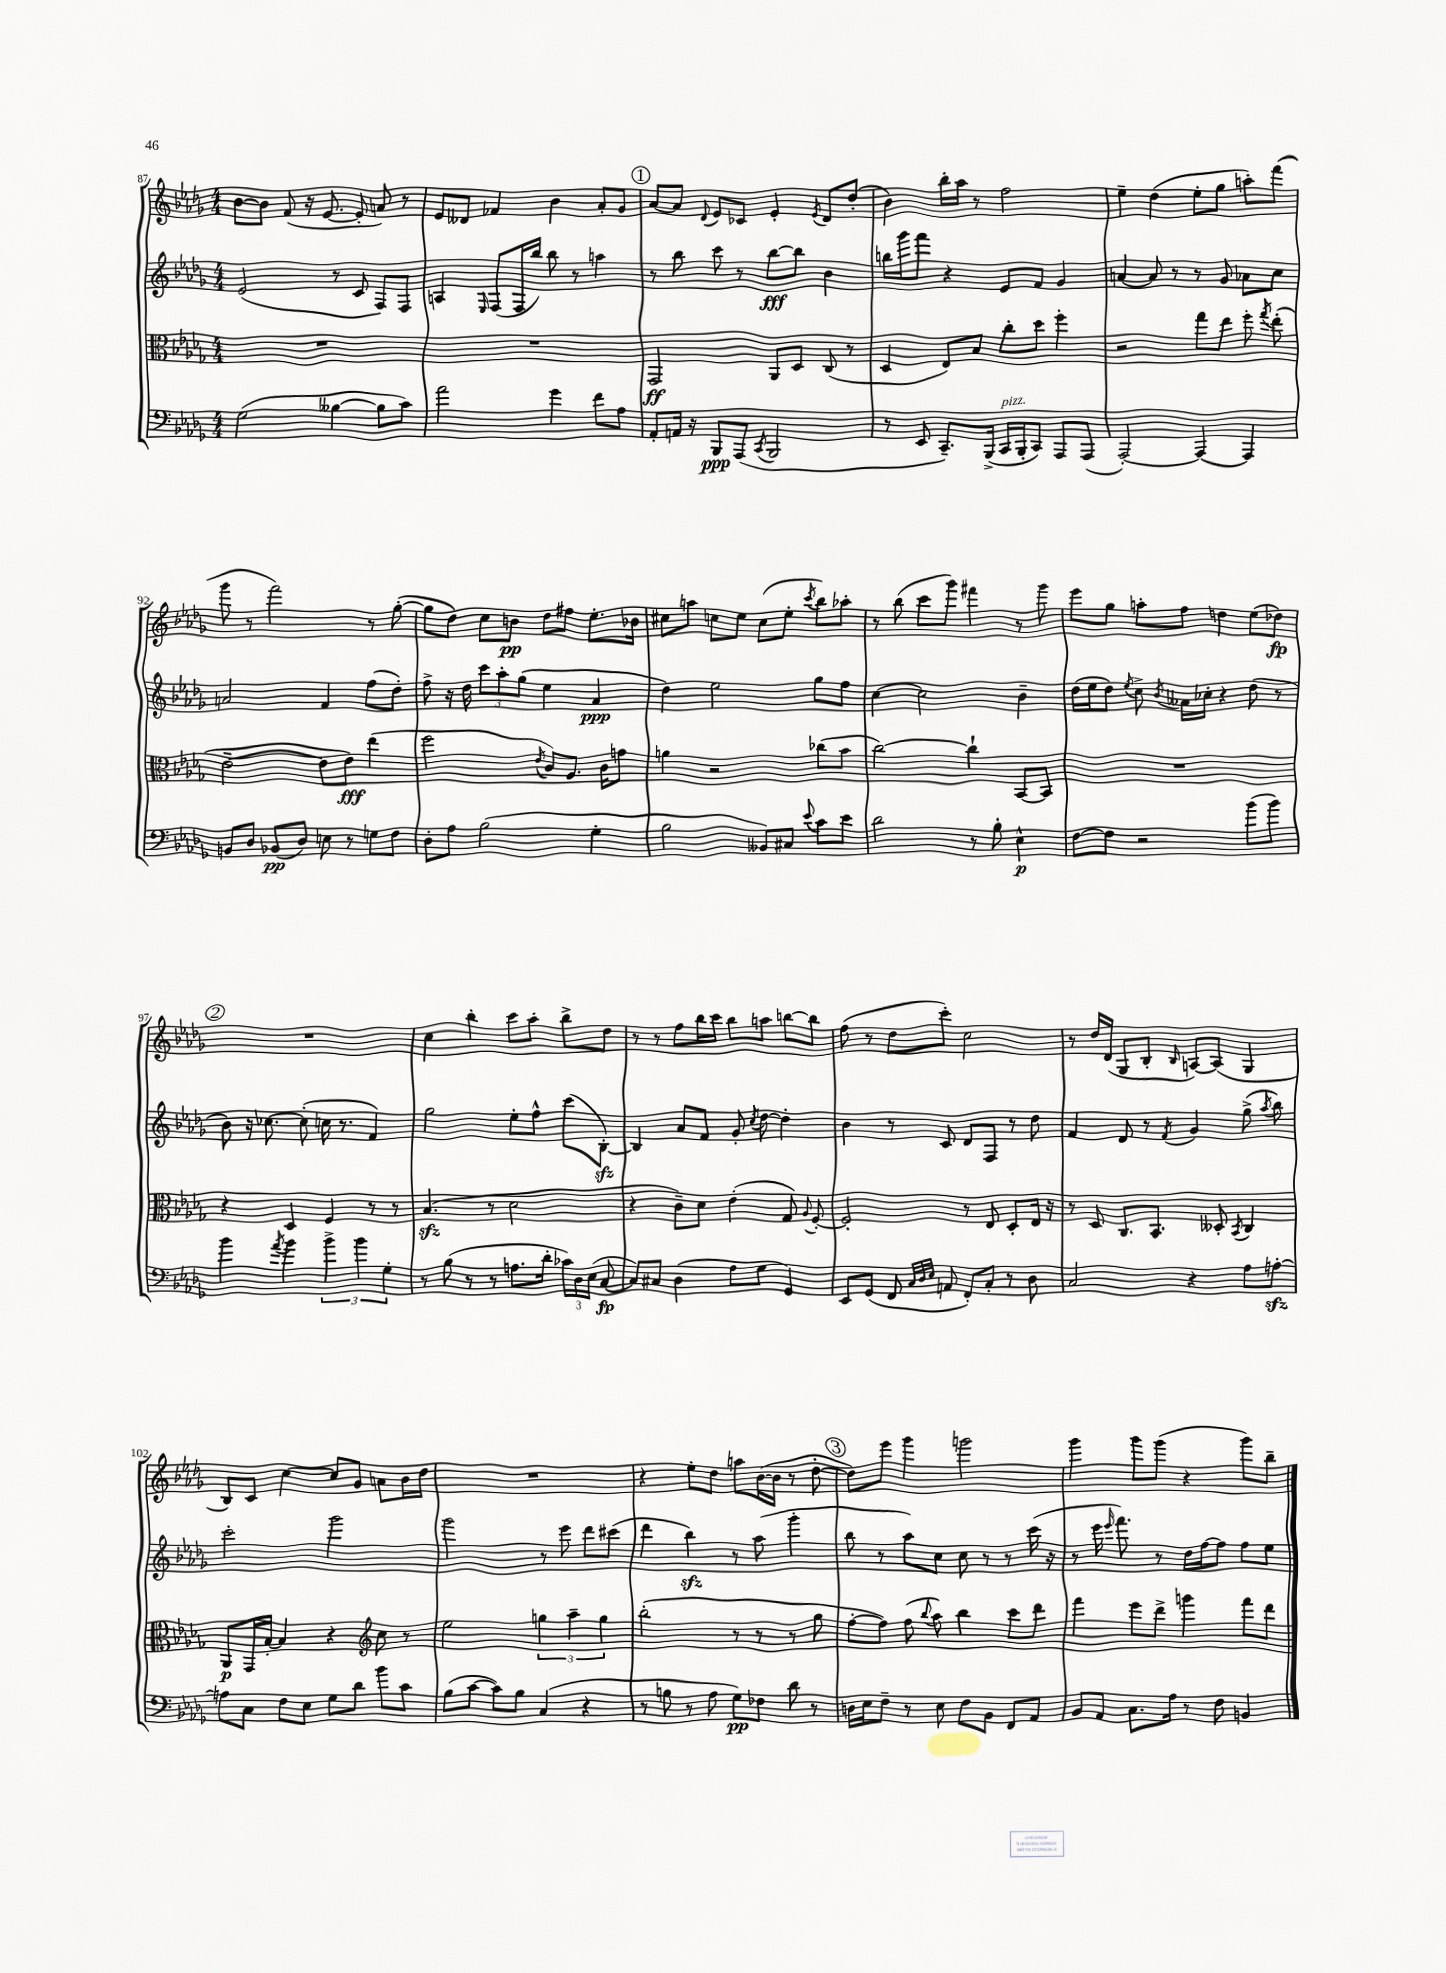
<<
\new StaffGroup <<
\new Staff = "s0" {
    \clef treble \key des \major \numericTimeSignature \time 4/4
    \autoBeamOff bes'8[~ bes'8] f'8( r16 ees'8.~ ees'8-. a'8) r8 |
    ees'8[ deses'8] fes'4 bes'4 aes'8[-. ges'8] |
    \mark \markup { \circle "1" } aes'8[~ aes'8] \appoggiatura { des'8 } ees'8[ ces'8] ees'4-. \acciaccatura { ees'8 } des'8[ des''8]-.( |
    bes'4) bes''16[-. aes''16] r8 f''2 |
    ees''4-- des''4( ees''8[-. ges''8] a''8[-.) f'''8]( |
    ges'''8 r8 f'''2) r8 ges''8~-.( |
    ges''8[ des''8]) c''8[ b'8]\pp des''8[ fis''8] ees''8.[-. bes'16] |
    cis''8[ a''8] c''8[ ees''8] c''8[( ees''8]-. \acciaccatura { c'''8 } bes''8[) aes''8]-. |
    r8 bes''8( c'''8[ ges'''8]) fis'''4 r8 ges'''8 |
    ees'''8[ ges''8] a''8[-. f''8] d''4 ees''8[( des''8]\fp) |
    \mark \markup { \circle "2" } R1 |
    c''4 bes''4-. c'''8[ aes''8]-. bes''8[-> des''8] |
    r8 r8 f''8[ bes''16 c'''16] bes''8[ a''8] b''8[~ b''8] |
    f''8( r8 des''8[ c'''8]-.) c''2 |
    r8 des''16[ des'16]( ges8[ bes8]-. \grace { bes16 } a8[~) a8]( ges4 |
    bes8[) c'8] c''4~ c''8[ ges'8] a'8[ bes'16 des''16] |
    R1 |
    r4 ees''8[-. des''8] a''8[ bes'16~( bes'16] r8 des''8~-. |
    \mark \markup { \circle "3" } des''8[) ees'''8] ges'''4 g'''2 |
    ges'''4 ges'''8[ ges'''8]( r4 ges'''8[) bes''8]-- \bar "|." |
}
\new Staff = "s1" {
    \clef treble \key des \major \numericTimeSignature \time 4/4
    \autoBeamOff ees'2( r8 c'8 f8[) f8] |
    a4 \grace { ees16 } f8[( f16 bes''16]) bes''8 r8 a''4 |
    \mark \markup { \circle "1" } r8 bes''8 c'''8 r8 bes''8[~\fff bes''8] bes'4 |
    b''16[ ges'''16 f'''8] r4 ees'8[ f'8] ges'4 |
    a'4~ a'8 r8 r8 ges'8 aes'8[ c''8] |
    a'2 f'4 f''8[( des''8]-.) |
    f''8-> r16 des''16 \tuplet 3/2 { c'''8[ aes''8-. ges''8]( } ees''4 aes'4\ppp |
    des''4) ees''2 ges''8[ f''8] |
    c''4~ c''2 bes'4-- |
    des''16[( ees''16 des''8]) \acciaccatura { ees''8 } c''8-> \acciaccatura { bes'8 } aeses'16[ ces''16]-. r4 des''8( r8 |
    \mark \markup { \circle "2" } bes'8) r16 ces''8.~ ces''8-.( c''16 r8. f'4) |
    ges''2 ees''8[-. f''8]-^ c'''8[( bes8]~-.\sfz) |
    bes4 aes'8[ f'8] ges'8-. \acciaccatura { c''8 } des''8~ des''4-. |
    bes'4 r8 c'8 des'8[ f8] r8 des''8 |
    f'4 des'8 r8 \acciaccatura { f'8 } ges'4 ges''8->( \acciaccatura { aes''8 } bes''8) |
    c'''2-. ges'''2 |
    ges'''2 r8 ees'''8 des'''8[ cis'''8]( |
    des'''4 bes''4\sfz) r8 aes''8( ges'''4-. |
    \mark \markup { \circle "3" } bes''8 r8 aes''8[) c''8] c''8 r8 r8 c'''16( r16 |
    r8 ees'''16 \grace { ees'''16 } f'''8.) r8 des''16[ f''16~ f''8] f''8[ ees''8] \bar "|." |
}
\new Staff = "s2" {
    \clef alto \key des \major \numericTimeSignature \time 4/4
    \autoBeamOff R1 |
    R1 |
    \mark \markup { \circle "1" } ges,2\ff aes,8[ des8] c8( r8 |
    des4 ees8[) bes8] c''8[-. des''8] f''4-. |
    r2 ges''8[ ees''8] f''8-. \acciaccatura { ges''8 } ees''8-.( |
    ees'2~-- ees'8[ ees'8]\fff) ees''4( |
    f''2 \acciaccatura { ees'8 } c'8[) aes8.] c'16[ g'8] |
    a'4 r2 ces''8[( bes'8] |
    c''2~) c''4-! bes,8[~ bes,8] |
    R1 |
    \mark \markup { \circle "2" } r4 des4 f4 r8 r8 |
    bes4.\sfz( r8 des'2 |
    r4 c'8[--) des'8] ees'4-.( ges8) \appoggiatura { aes8 } f8~-. |
    f2-. r8 ees8 des8[-. ees16] r16 |
    r8 des8 c8.[ bes,8.] deses8-. \acciaccatura { bes,8 } c4 |
    aes,8[\p ges,16 bes16]~-. bes4 r4 \clef treble c''8 r8 |
    ees''2 \tuplet 3/2 { g''4 aes''4-- g''4 } |
    bes''2-.( r8 r8 r8 ges''8 |
    \mark \markup { \circle "3" } f''8[~-. f''8]) f''8( \appoggiatura { bes''8 } aes''8) bes''4 c'''8[ des'''8] |
    f'''4 ees'''8[ des'''8]-> g'''4 f'''8[ des'''8] \bar "|." |
}
\new Staff = "s3" {
    \clef bass \key des \major \numericTimeSignature \time 4/4
    \autoBeamOff ges2( beses4~ beses8[ c'8]) |
    aes'2 ges'4 f'8[ aes8] |
    \mark \markup { \circle "1" } aes,8[-. a,16] r16 bes,,8[\ppp aes,,8]( \acciaccatura { c,8 } bes,,2 |
    r8 ees,8 c,8.[--) bes,,16]->( c,16[^\markup { \italic "pizz." } bes,,16-. c,8]) aes,,8[ aes,,8]( |
    aes,,2~-.) aes,,4~ aes,,4 |
    b,8[ des8] bes,8[\pp( des8]) e8 r8 g8[ f8] |
    des8[-. aes8] bes2( ges4-. |
    bes2 beses,8[) cis8] \appoggiatura { ees'8 } c'8[ ees'8] |
    des'2 r8 bes8-. ees4-^\p |
    f8[~ f8] r2 bes'8[( bes'8]) |
    \mark \markup { \circle "2" } bes'4 \acciaccatura { aes'8 } bes'4 \tuplet 3/2 { bes'4-> bes'4 ges4-. } |
    r8 bes8( r8 r8 a8.[ des'16]-. \tuplet 3/2 { ces'16[) des16 ees16]( } c8~\fp |
    c8[) cis8] des4( aes8[ ges8] ges,4) |
    ees,8[ ges,8]( f,8 \grace { c32[ des32 ees32] } a,8 f,8[-.) c8]-. r8 des8 |
    c2 r4 aes8[ a8]~-.\sfz |
    a8[ c8] f8[ ees8] ges8[ des'8] bes'8[ c'8] |
    bes8[( c'8]~ c'8[) bes8] c4( r4 |
    r8 b8 r8 aes8 ges8[\pp) fes8] des'8 r8 |
    \mark \markup { \circle "3" } d16[ ees16 f8]-- r8 ees8 f8[ bes,8] f,8[ aes,8] |
    bes,8[ aes,8] c8.[ aes16] r8 f8 b,4 \bar "|." |
}
>>
>>
\layout { \context { \Score currentBarNumber = #87 } }
